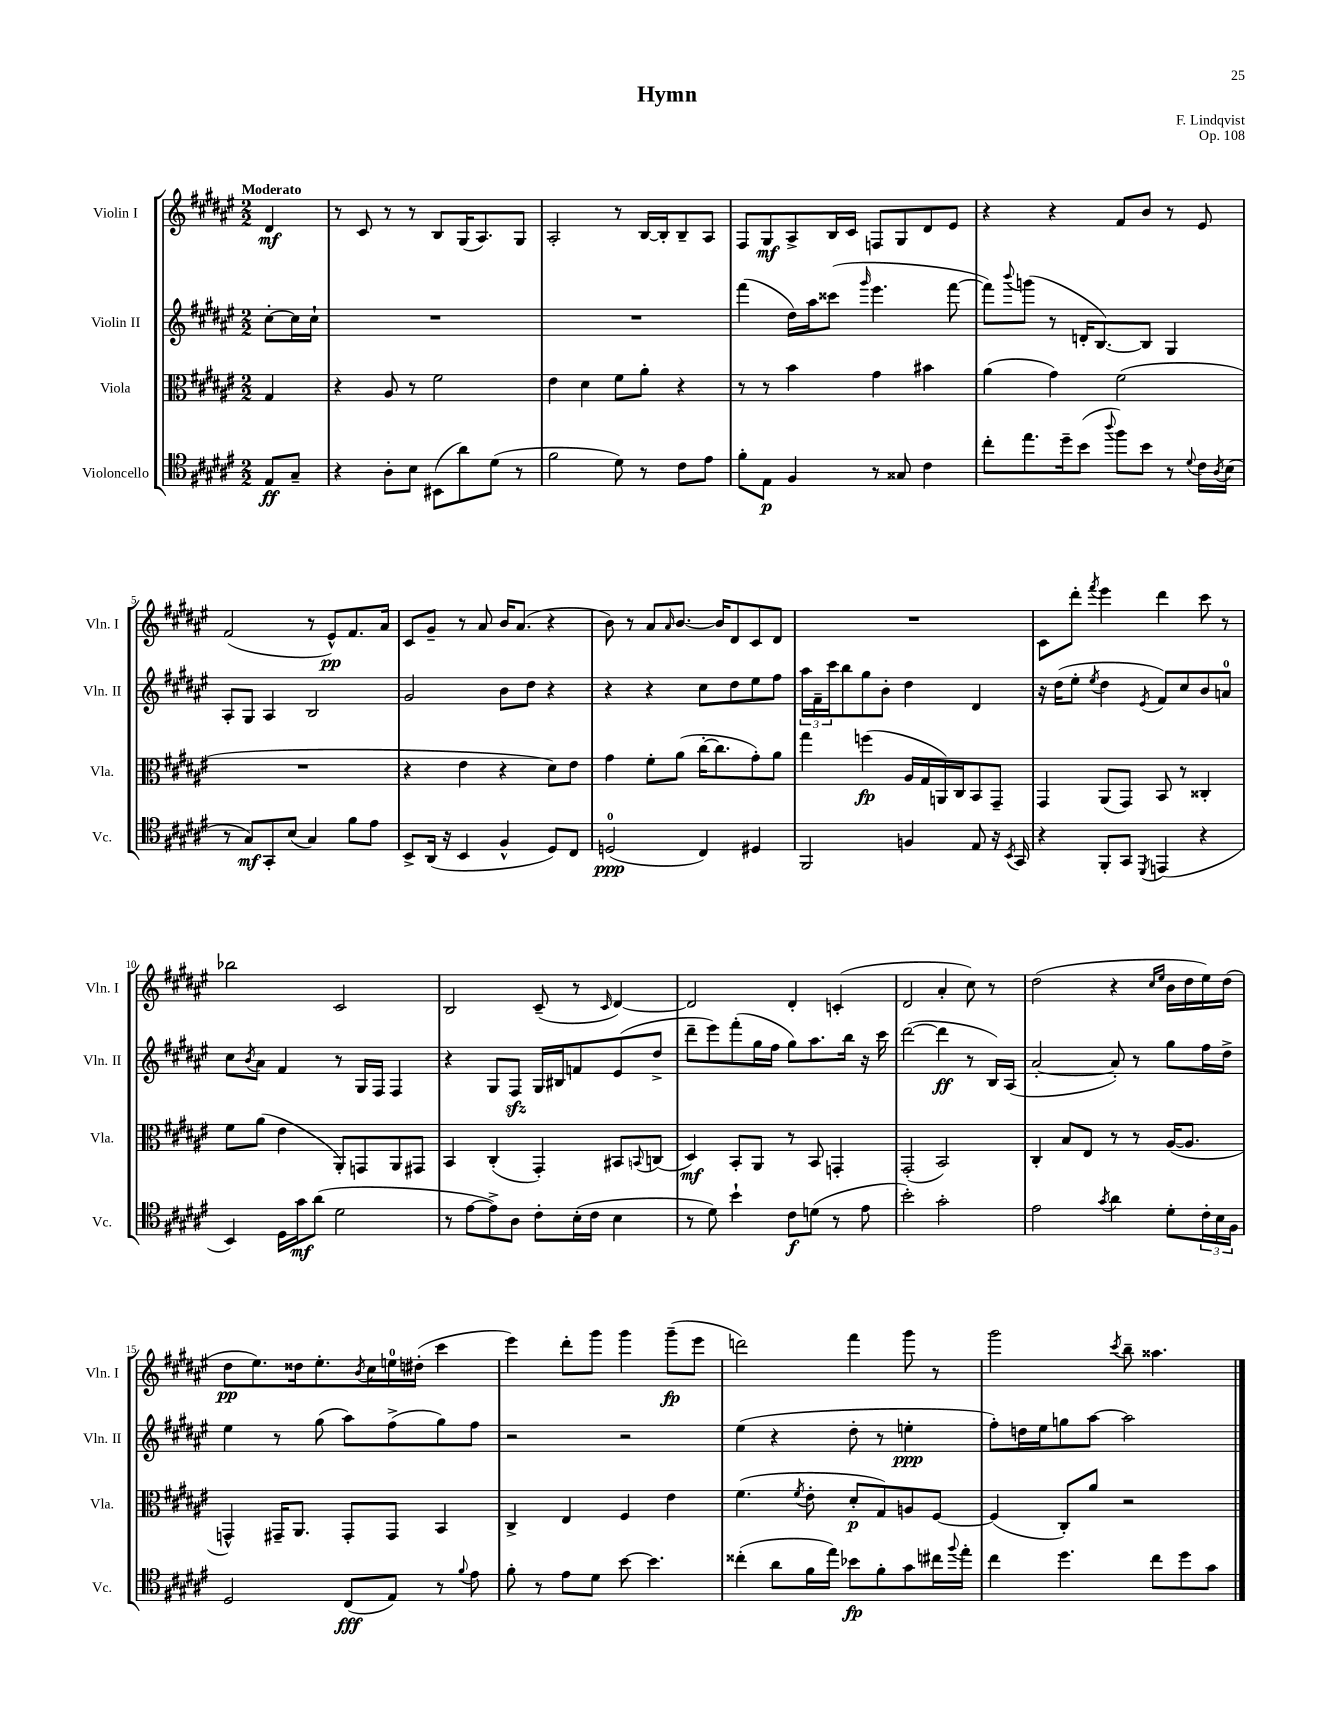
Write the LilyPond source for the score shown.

\header { title = "Hymn" composer = "F. Lindqvist" opus = "Op. 108" }
<<
\new StaffGroup <<
\new Staff = "s0" \with { instrumentName = "Violin I" shortInstrumentName = "Vln. I" } {
    \clef treble \key fis \major \numericTimeSignature \time 2/2 \partial 4 \tempo "Moderato"
    dis'4\mf |
    r8 cis'8 r8 r8 b8 gis16( ais8.) gis8 |
    ais2-. r8 b16~ b16-. b8-- ais8 |
    fis8 gis8\mf ais8-> b16 cis'16 f8 gis8 dis'8 eis'8 |
    r4 r4 fis'8 b'8 r8 eis'8 |
    fis'2( r8 eis'8-^\pp) fis'8. ais'16 |
    cis'8 gis'8-- r8 ais'8 b'16 ais'8.( r4 |
    b'8) r8 ais'8 \grace { ais'16 } b'8.~ b'16 dis'8 cis'8 dis'8 |
    R1 |
    cis'8 dis'''8-. \acciaccatura { fis'''8 } eis'''4 dis'''4 cis'''8 r8 |
    bes''2 cis'2 |
    b2 cis'8--( r8 \grace { cis'16 } dis'4~) |
    dis'2 dis'4-. c'4-.( |
    dis'2 ais'4-. cis''8) r8 |
    dis''2( r4 \grace { cis''16 eis''16 } b'16 dis''16 eis''16) dis''16( |
    dis''8\pp eis''8.) disis''16 eis''8.-. \acciaccatura { b'8 } cis''16 e''16-0 dis''16-.( cis'''4 |
    eis'''4) dis'''8-. gis'''8 gis'''4 gis'''8--\fp( eis'''8 |
    d'''2) fis'''4 gis'''8 r8 |
    gis'''2 \acciaccatura { cis'''8 } b''8-- aisis''4. \bar "|." |
}
\new Staff = "s1" \with { instrumentName = "Violin II" shortInstrumentName = "Vln. II" } {
    \clef treble \key fis \major \numericTimeSignature \time 2/2 \partial 4
    cis''8~-. cis''16 cis''16-! |
    R1 |
    R1 |
    fis'''4( dis''16) ais''16 cisis'''8( \grace { gis'''16 } eis'''4. fis'''8~ |
    fis'''8) \appoggiatura { b'''8 } g'''8( r8 d'16-. b8.~) b8 gis4 |
    ais8-. gis8 ais4 b2 |
    gis'2 b'8 dis''8 r4 |
    r4 r4 cis''8 dis''8 eis''8 fis''8 |
    \tuplet 3/2 { ais''16 fis'16-- cis'''16 } b''8 gis''8 b'8-. dis''4 dis'4 |
    r16 dis''16( eis''8-. \acciaccatura { eis''8 } dis''4 \acciaccatura { eis'8 } fis'8) cis''8 b'8 a'8-0 |
    cis''8 \acciaccatura { b'8 } ais'8 fis'4 r8 gis16 fis16 fis4 |
    r4 gis8 fis8\sfz gis16 bis16 f'8 eis'8( dis''8-> |
    dis'''8-- eis'''8) fis'''8-.( gis''16 fis''16 gis''8) ais''8. b''16 r16 cis'''16 |
    dis'''2~( dis'''4\ff r8 b16) ais16( |
    ais'2~-. ais'8-.) r8 gis''8 fis''16 dis''16-> |
    eis''4 r8 gis''8( ais''8) fis''8->( gis''8) fis''8 |
    r2 r2 |
    eis''4( r4 dis''8-. r8 e''4-.\ppp |
    fis''8-.) d''16 eis''16 g''8 ais''8~ ais''2 \bar "|." |
}
\new Staff = "s2" \with { instrumentName = "Viola" shortInstrumentName = "Vla." } {
    \clef alto \key fis \major \numericTimeSignature \time 2/2 \partial 4
    gis4 |
    r4 ais8 r8 fis'2 |
    eis'4 dis'4 fis'8 ais'8-. r4 |
    r8 r8 b'4 gis'4 bis'4 |
    ais'4( gis'4) fis'2( |
    R1 |
    r4 eis'4 r4 dis'8) eis'8 |
    gis'4 fis'8-. ais'8( cis''16~-. cis''8. gis'8-.) ais'8 |
    gis''4 f''4\fp( ais16 gis16 a,16) cis16 b,8 gis,8-- |
    gis,4 ais,8( gis,8) b,8 r8 cisis4-. |
    fis'8 ais'8( eis'4 ais,8-.) g,8 ais,8 gis,8 |
    b,4 cis4-.( gis,4-.) bis,8 \appoggiatura { b,8 } c8( |
    dis4\mf) b,8-. ais,8 r8 b,8 g,4-. |
    gis,2-.( b,2) |
    cis4-. b8 eis8 r8 r8 ais16~( ais8. |
    g,4-^) gis,16-- ais,8. gis,8-. gis,8 b,4 |
    cis4-> eis4 fis4 eis'4 |
    fis'4.( \acciaccatura { fis'8 } eis'8-. dis'8-.\p gis8) a8 fis8~ |
    fis4( cis8-.) ais'8 r2 \bar "|." |
}
\new Staff = "s3" \with { instrumentName = "Violoncello" shortInstrumentName = "Vc." } {
    \clef tenor \key fis \major \numericTimeSignature \time 2/2 \partial 4
    eis8\ff gis8-- |
    r4 ais8-. b8 bis,8( ais'8) dis'8( r8 |
    fis'2 dis'8) r8 cis'8 eis'8 |
    fis'8-. eis8\p fis4 r8 gisis8 cis'4 |
    cis''8-. eis''8. dis''16-- b'8( \appoggiatura { ais''8 } fis''8) b'8 r8 \appoggiatura { dis'8 } cis'16 \acciaccatura { ais8 } b16( |
    r8 gis8\mf) gis,8-. b8( gis4) fis'8 eis'8 |
    b,8-> ais,16( r16 b,4 fis4-^ dis8) cis8 |
    d2-0\ppp( cis4) dis4 |
    fis,2 f4 eis8 r16 \acciaccatura { b,8 } gis,16 |
    r4 fis,8-. gis,8 \acciaccatura { dis,8 } e,4( r4 |
    b,4) dis16 gis'16\mf ais'8( dis'2 |
    r8 eis'8~ eis'8->) ais8 cis'8-. b16-.( cis'16 b4 |
    r8 dis'8) b'4-! cis'8\f d'8( r8 eis'8 |
    b'2-.) gis'2-. |
    eis'2 \acciaccatura { gis'8 } ais'4 dis'8-. \tuplet 3/2 { cis'16-. b16 fis16 } |
    dis2 cis8\fff( eis8) r8 \appoggiatura { fis'8 } eis'8 |
    fis'8-. r8 eis'8 dis'8 b'8~ b'4. |
    cisis''4-.( ais'8 fis'16 eis''16) bes'8\fp fis'8-. gis'8 cis''16 \appoggiatura { fis''8 } eis''16-. |
    cis''4 dis''4. cis''8 dis''8 gis'8 \bar "|." |
}
>>
>>
